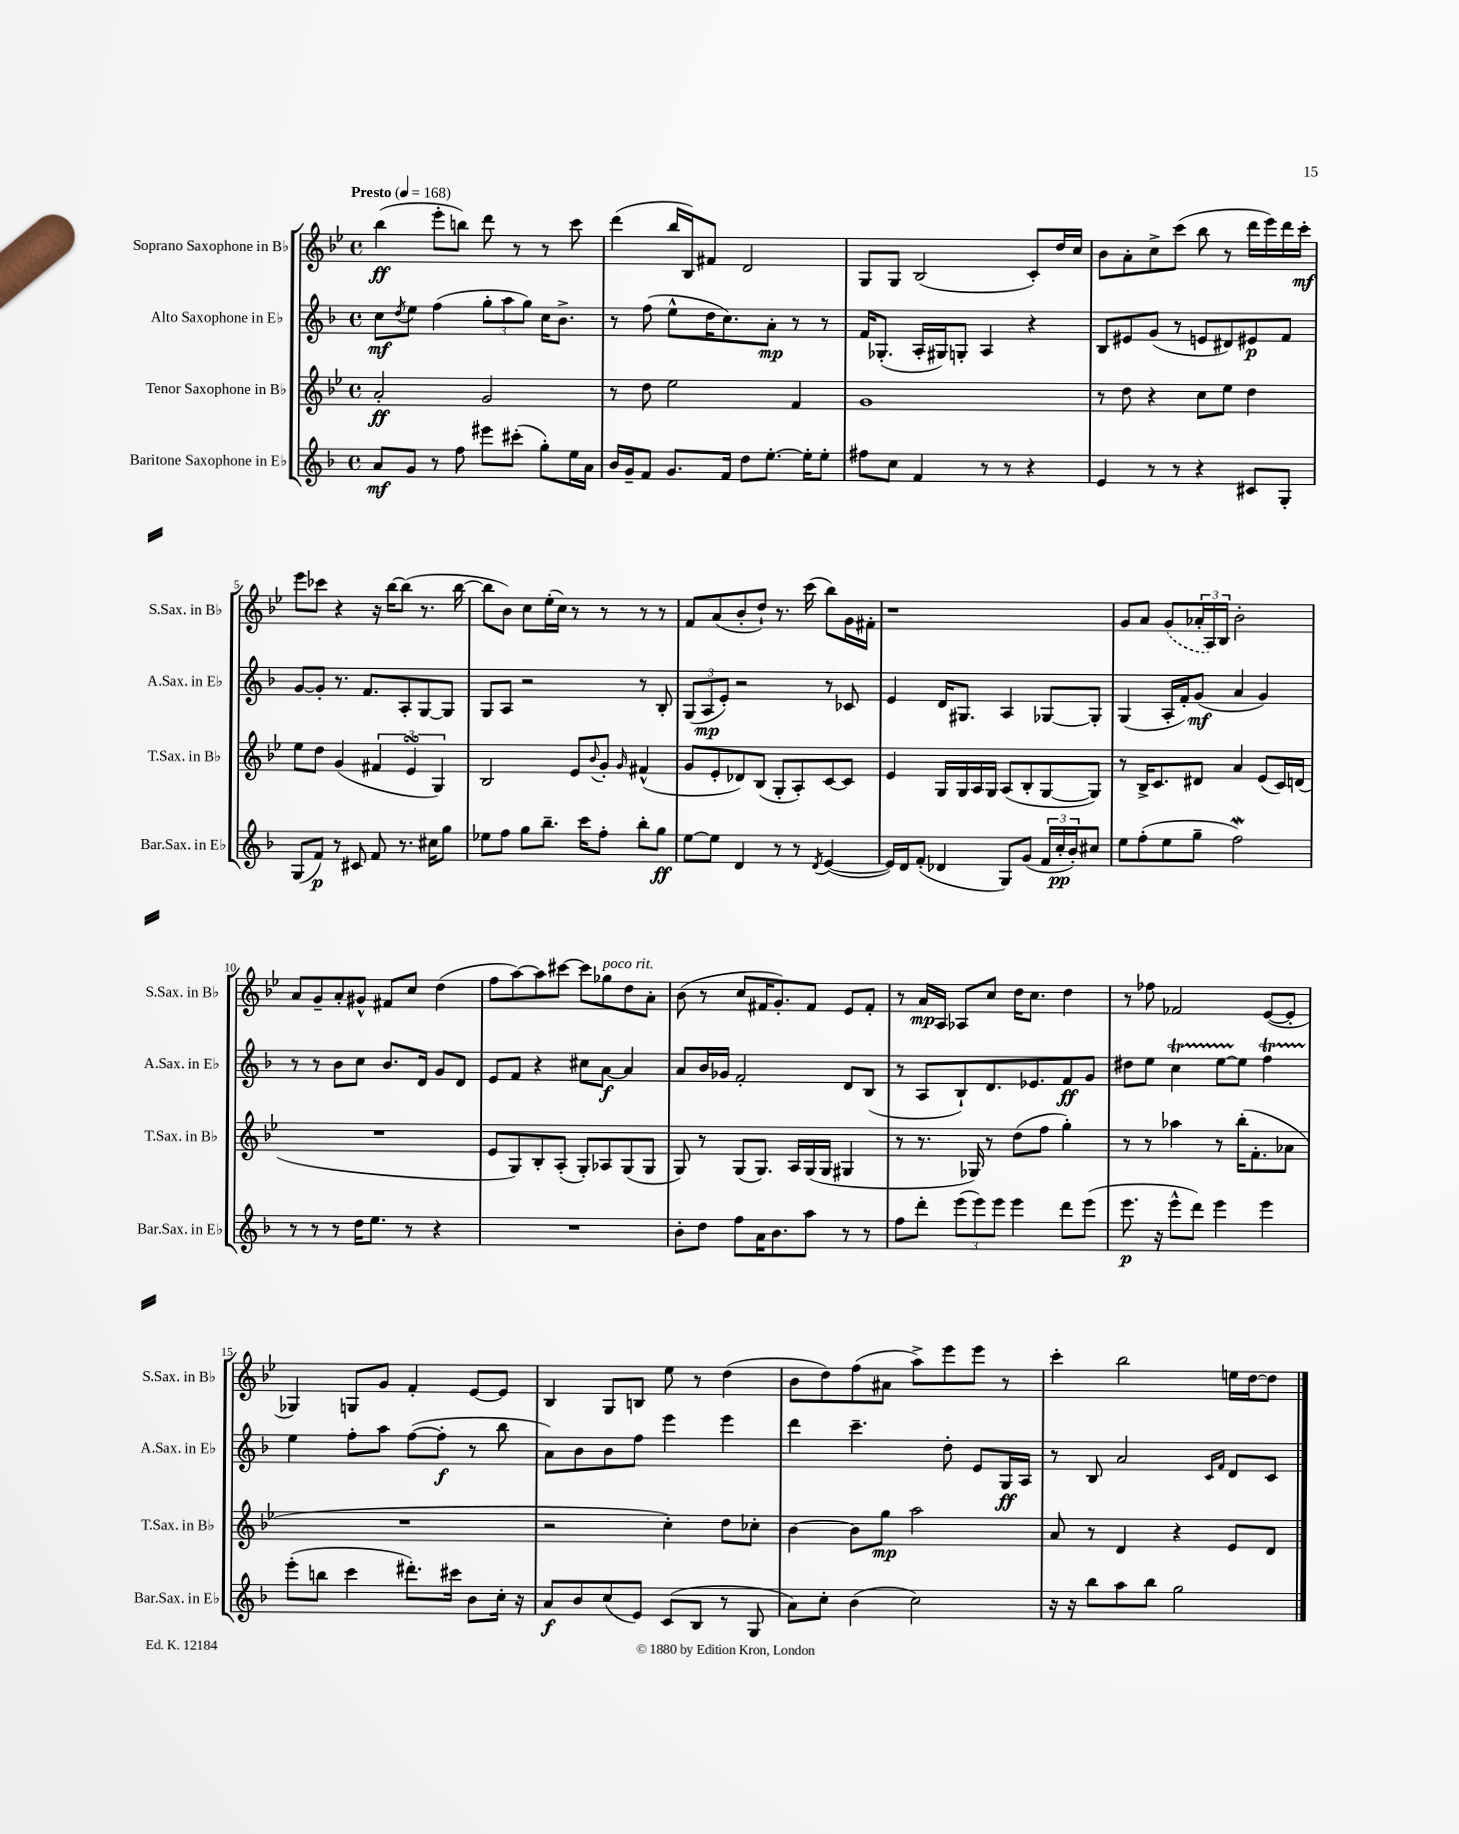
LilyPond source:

<<
\new StaffGroup <<
\new Staff = "s0" \with { instrumentName = "Soprano Saxophone in Bb" shortInstrumentName = "S.Sax. in Bb" } {
    \clef treble \key bes \major \defaultTimeSignature \time 4/4 \tempo "Presto" 4 = 168
    bes''4\ff( ees'''8-. b''8) d'''8 r8 r8 c'''8 |
    d'''4( bes''16 bes16) fis'8 d'2 |
    g8 g8 bes2( c'8-.) d''16 c''16 |
    bes'8 a'8-. c''8-> c'''8( bes''8 r8 d'''16 ees'''16) d'''16 c'''16-.\mf |
    ees'''8 ces'''8 r4 r16 bes''16~ bes''8( r8. bes''16~ |
    bes''8 bes'8) c''8 ees''16-.( c''16) r8 r8 r8 r8 |
    f'8 a'8( bes'8-. d''8-!) r8. c'''16( bes''8) g'16 fis'16-. |
    r1 |
    g'8 a'8 \once \slurDashed g'8( \tuplet 3/2 { aes'16-. a16) bes16 } bes'2-. |
    a'8 g'8-- a'8-. gis'8-^ fis'8 c''8 d''4( |
    f''8 a''8~) a''8 cis'''8~ cis'''8 ges''8^\markup { \italic "poco rit." } d''8 a'8-. |
    bes'8( r8 c''8 fis'16 g'8.-.) fis'8 ees'8 fis'8-. |
    r8 a'16\mp a16 aes8 c''8 d''16 c''8. d''4 |
    r8 fes''8 fes'2 ees'8~( ees'8-. |
    ges4) g8 g'8 f'4-. ees'8~ ees'8 |
    bes4 g8 b8 ees''8 r8 d''4( |
    bes'8 d''8) f''8( ais'8 a''8->) ees'''8 ees'''8 r8 |
    c'''4-. bes''2 e''16 d''16~ d''8 \bar "|." |
}
\new Staff = "s1" \with { instrumentName = "Alto Saxophone in Eb" shortInstrumentName = "A.Sax. in Eb" } {
    \clef treble \key f \major \defaultTimeSignature \time 4/4
    c''8\mf \acciaccatura { d''8 } e''8 f''4( \tuplet 3/2 { g''8-. a''8 g''8) } c''16 bes'8.-> |
    r8 f''8( e''8-^ d''16 c''8.) a'8-.\mp r8 r8 |
    f'16 ges8.-.( a16-. gis16) g8-. a4 r4 |
    bes8 eis'8 g'8( r8 e'8 dis'8) eis'8\p f'8 |
    g'8~ g'8-. r8. f'8. a8-. g8~ g8 |
    g8 a8 r2 r8 bes8-. |
    \tuplet 3/2 { g8( a8\mp e'8-.) } r2 r8 ces'8 |
    e'4 d'16 gis8. a4 ges8~ ges8-. |
    g4( a16-. f'16-.) g'8\mf( a'4 g'4) |
    r8 r8 bes'8 c''8 bes'8. d'16 g'8 d'8 |
    e'8 f'8 r4 cis''8 a'8~\f a'4 |
    a'8 bes'16 ges'16 f'2-. d'8 bes8( |
    r8 a8 bes8-!) d'8. ees'8. f'8\ff g'8 |
    dis''8 e''8 c''4\startTrillSpan e''8~ e''8\stopTrillSpan f''4\startTrillSpan |
    e''4\stopTrillSpan f''8-. a''8 f''8~( f''8-.\f r8 bes''8 |
    a'8) bes'8 bes'8 f''8 e'''4 e'''4 |
    d'''4 c'''4.-- d''8-. e'8 g16\ff a16 |
    r8 bes8 a'2 \grace { c'16 f'16 } d'8 c'8 \bar "|." |
}
\new Staff = "s2" \with { instrumentName = "Tenor Saxophone in Bb" shortInstrumentName = "T.Sax. in Bb" } {
    \clef treble \key bes \major \defaultTimeSignature \time 4/4
    a'2-.\ff g'2 |
    r8 d''8 ees''2 f'4 |
    g'1 |
    r8 d''8 r4 c''8 ees''8 d''4 |
    ees''8 d''8 g'4( \tuplet 3/2 { fis'4 ees'4\turn g4) } |
    bes2 ees'8 \appoggiatura { bes'8 } g'8-. \grace { g'16 } fis'4-^( |
    g'8 ees'8-. des'8) bes8( g8-. a8-.) c'8~ c'8 |
    ees'4 g16 g16 a16 g16 a8( bes8-. g8~ g8) |
    r8 bes16-> c'8. dis'8 a'4 ees'8( c'16) d'16( |
    R1 |
    ees'8 g8) bes8-. a8-.( g8-.) aes8 g8( g8 |
    g8) r8 g8( g8.) a16 g16( g16 gis4 |
    r8 r8. ges16) r8 d''8( f''8 g''4-.) |
    r8 r8 aes''4 r8 bes''16-.( f'8.-. aes'8 |
    R1 |
    r2 c''4-.) d''8 ces''8-. |
    bes'4~ bes'8 g''8\mp a''2 |
    a'8 r8 d'4 r4 ees'8 d'8 \bar "|." |
}
\new Staff = "s3" \with { instrumentName = "Baritone Saxophone in Eb" shortInstrumentName = "Bar.Sax. in Eb" } {
    \clef treble \key f \major \defaultTimeSignature \time 4/4
    a'8\mf g'8 r8 f''8 eis'''8 cis'''8-.( g''8-.) e''16 a'16 |
    bes'16 g'16-- f'8 g'8. f'16 d''8 e''8.~-. e''16-. e''8-. |
    fis''8 c''8 f'4 r8 r8 r4 |
    e'4 r8 r8 r4 cis'8 g8-. |
    g8( f'8\p) r8 cis'8 f'8 r8. cis''16 g''8 |
    ees''8 f''8 g''8 bes''8.-- c'''16 f''8-. bes''8-. g''8\ff |
    e''8~ e''8 d'4 r8 r8 \acciaccatura { d'8 } e'4~( |
    e'16) d'16 f'8-.( des'4 g8) g'8( \tuplet 3/2 { f'16 c''16-.\pp bes'16-.) } cis''8 |
    e''8 f''8-.( e''8 g''8-- f''2\mordent) |
    r8 r8 r8 d''16 e''8. r8 r4 |
    R1 |
    bes'8-. d''8 f''8 a'16 bes'8. a''8 r8 r8 |
    f''8 d'''8-. \tuplet 3/2 { e'''8( e'''8) e'''8 } e'''4 d'''8 e'''8( |
    e'''8.\p r16 e'''8-^ d'''8) e'''4 e'''4 |
    e'''8-.( b''8 c'''4 dis'''8.-.) cis'''16 bes'8 c''16-. r16 |
    a'8\f bes'8 c''8( e'8) c'8( bes8 r8 g8 |
    a'8) c''8-. bes'4( c''2) |
    r16 r16 bes''8 a''8 bes''8 g''2 \bar "|." |
}
>>
>>
